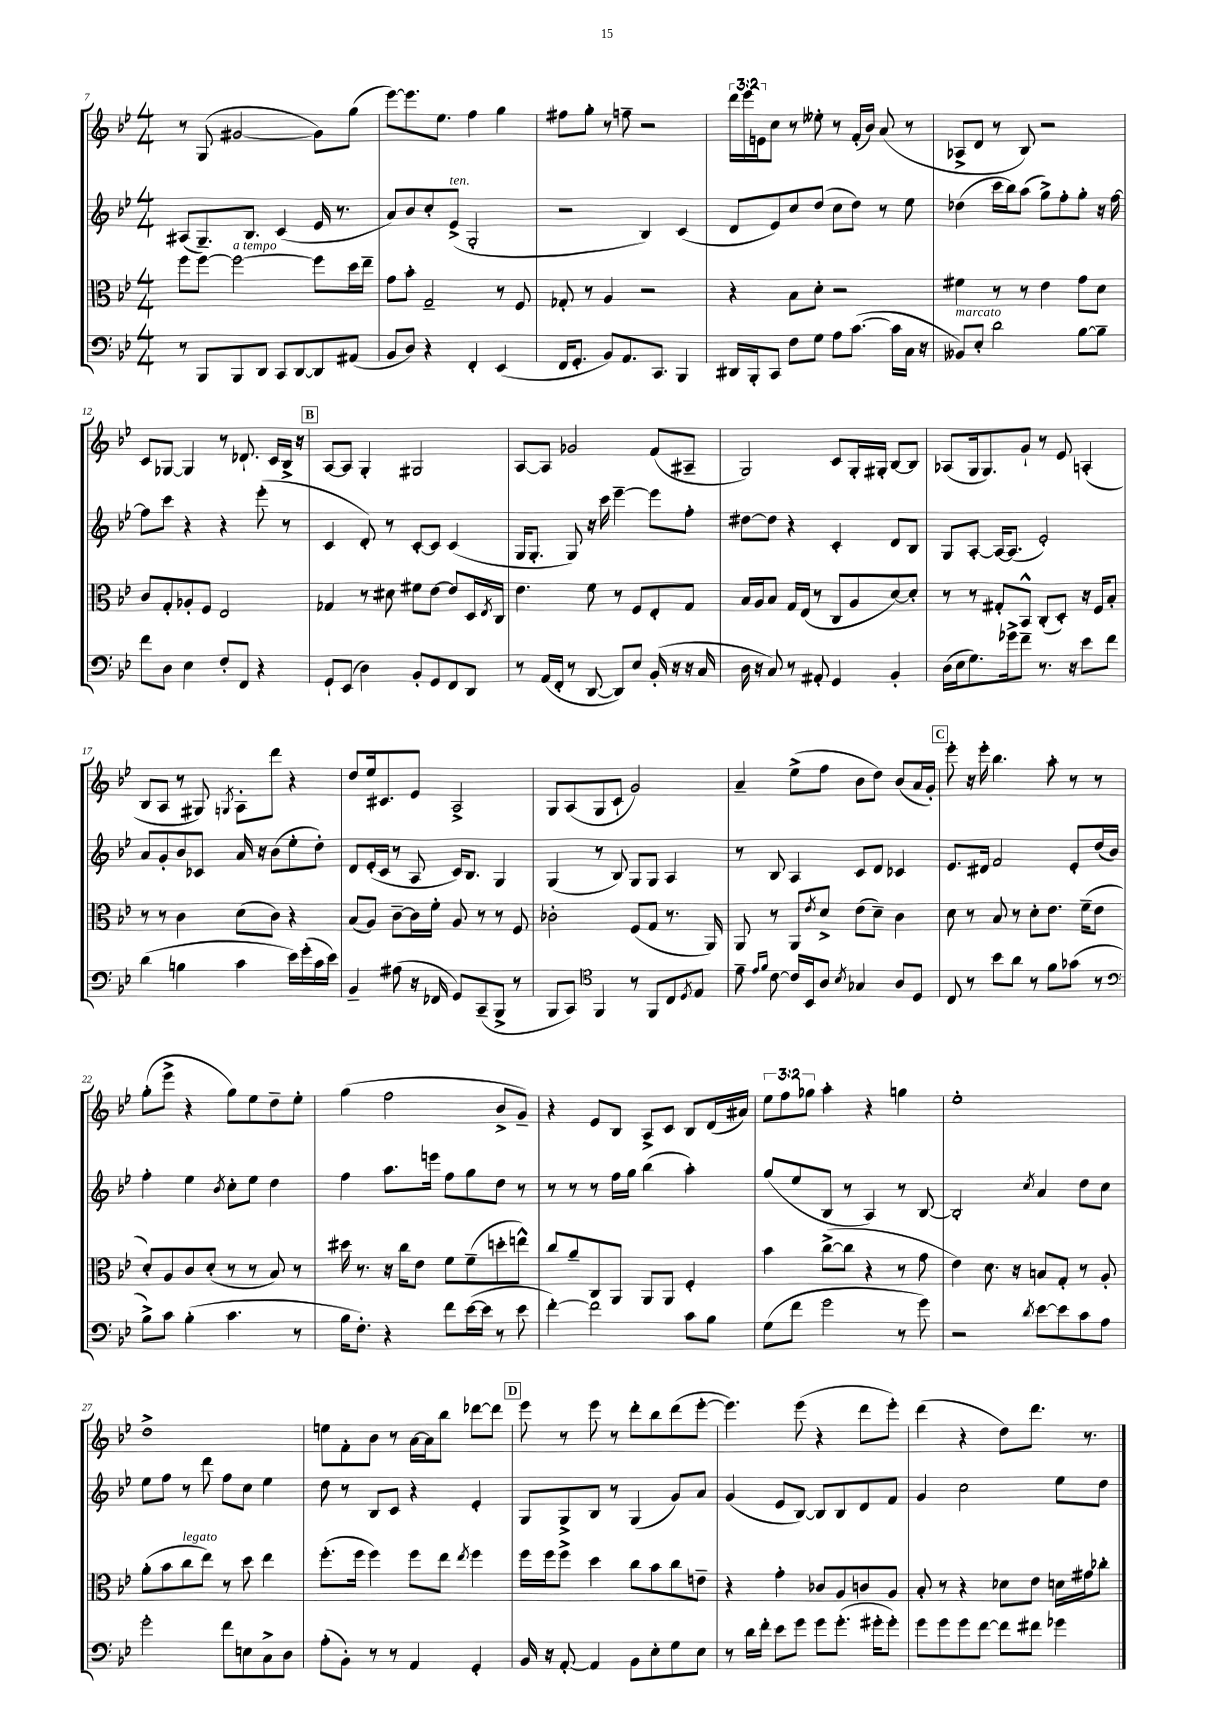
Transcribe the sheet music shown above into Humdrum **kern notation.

**kern	**kern	**kern	**kern
*part4	*part3	*part2	*part1
*staff4	*staff3	*staff2	*staff1
*clefF4	*clefC3	*clefG2	*clefG2
*k[b-e-]	*k[b-e-]	*k[b-e-]	*k[b-e-]
*M4/4	*M4/4	*M4/4	*M4/4
=7	=7	=7	=7
8r	8ff\L	(8A#X/L	8r
8BBB-/L	[8ff\J	8.G~/)	(8G/
!	!LO:TX:a:i:t=a tempo	!	!
8BBB-/	2ff\_	.	[2g#X/
.	.	8.B-/J	.
8DD/J	.	.	.
8CC/L	.	(4c/	.
[8DD/	.	.	.
8DD/]	8ff\L]	16e-/	8g#\L])
.	.	8.r	.
(8AA#X/J	16dd\L	.	(8gg\J
.	16ee-~\JJ	.	.
=8	=8	=8	=8
8BB-/L	8g\L	8a/L)	[8eee-\L)
8D/J)	8b-'\J	8b-/	8.eee-\]
4r	2G~/	8cc'/	.
.	.	.	8.ee-\J
!	!	!LO:TX:a:i:t=ten.	!
.	.	(8e-^/J	.
4FF'/	.	2G'/	4ff\
(4EE-/	8r	.	4gg\
.	8F/	.	.
=9	=9	=9	=9
16FF/KL	8G-X'/	2r	8ff#X\L
8.GG'/J	.	.	.
.	8r	.	8gg'\J
8BB-/L)	4A/	.	8r
8.AA/	.	.	8ffn~\
.	2r	4B-/)	2r
8.CC/J	.	.	.
4BBB-/	.	(4c/	.
=10	=10	=10	=10
16DD#X/LL	4r	8d/L	24ddd\LL
.	.	.	24eee-\
16BBB-'/J	.	.	.
.	.	.	24en\J
8CC/J	.	8e-/)	8cc\J
8F\L	8B-\L	8cc/	8r
8G\J	8d'\J	(8dd/J	8ee--X'\
8A\L	2r	8cc\L	8r
([8.c\J	.	8dd\J)	(16f'/LL
.	.	.	16b-/JJ)
.	.	8r	(8a/
16c\LL]	.	.	.
16C\JJ	.	8ee-\	8r
16r	.	.	.
=11	=11	=11	=11
!LO:TX:a:i:t=marcato	!	!	!
8BB--X/L)	4f#X\	(4dd-X\	8A-X^/L
8E-'/J	.	.	8d/J
2d\	8r	16ccc\LL	8r
.	.	16bb-\J)	.
.	8r	(8aa\J	8B-/)
.	4e-\	8gg^\L)	2r
.	.	8ff'\	.
[8B-\L	8g\L	8gg'\J	.
8B-~\J]	8d\J	16r	.
.	.	[16ff\	.
!!LO:LB:g=z
=12	=12	=12	=12
8f\L	8c/L	8ff\L]	8c/L
8D\J	8G'/	8ccc\J	[8G-X/J
4E-\	8A-X'/	4r	4G-/]
.	8F/J	.	.
8F'/L	2E-/	4r	8r
8FF/J	.	.	8.d-X`/
4r	.	(8eee-'\	.
.	.	.	16c/LL
.	.	8r	16B-^/JJ
.	.	.	16r
!!LO:REH:place=s1:t=B
=13	=13	=13	=13
8GG`/L	4G-X/	4c/	[8A/L
(8EE-/J	.	.	8A/J]
4D\)	8r	8d'/)	4G'/
.	8d#X\	8r	.
8BB-'/L	8f#X\L	[8c'/L	2G#X/
8GG/	[8e-\J	8c/J]	.
8FF/	8e-/L]	(4c/	.
8DD/J	16D/L	.	.
.	8qE-/	.	.
.	16C/JJ	.	.
=14	=14	=14	=14
8r	4.e-\	16G/KL	[8A/L
.	.	8.G'/J	.
(16AA/LL	.	.	8A/J]
16FF'/JJ	.	.	.
8r	.	8G/)	2g-X/
[8DD/	8f\	16r	.
.	.	16ccc\	.
8DD/L])	8r	[4eee-~\	.
8E-/J	8F/L	.	.
(16BB-'/	8E-'/	8eee-\L]	(8f/L
16r	.	.	.
16r	8G/J	8ff'\J	8A#X~/J
16C/	.	.	.
=15	=15	=15	=15
16D\	16B-/LL	[8dd#X\L	2G/)
16r	16A/J	.	.
8C/)	8B-/J	8dd#\J]	.
8r	16G/LL	4r	.
.	(16E-/JJ	.	.
8AA#X'/	8r	.	.
4GG/	8C/L	4c'/	8c/L
.	8A/	.	16G'/L
.	.	.	16G#X'/JJ
4BB-'/	[8d/)	8d/L	[8B-/L
.	8d'/J]	8B-/J	8B-/J]
=16	=16	=16	=16
(16D\LL	8r	8G/L	(8A-X/L
16E-\J	.	.	.
8.G\)	8r	[8A'/J	16G/k
.	.	.	8.G/)
.	8G#X'/L	16A/KL_	.
16g-X^\k	.	(8.A/J]	.
8f~\J	8BB-^^/J	.	8g`/J
8.r	(8C'/L	2e-'/)	8r
.	8D'/J)	.	8e-/
16r	.	.	.
8e-\L	16r	.	(4An'/
.	16F/KL	.	.
8f\J	8B-'/J	.	.
!!LO:LB:g=z
=17	=17	=17	=17
(4d\	8r	8a/L	8B-/L
.	8r	8g'/	8A/J
4Bn\	4c\	8b-/	8r
.	.	8c-X/J	8G#X/)
.	.	.	8qGn/
4c\	(8d\L	16a/	8A'\L
.	.	16r	.
.	8c\J)	(8b-\L	8ddd\J
16e-\LL)	4r	8ee-'\	4r
(16g'\	.	.	.
16c\	.	8dd'\J)	.
16e-\JJ)	.	.	.
=18	=18	=18	=18
4BB-~/	(8B-/L	8d/L	8dd/L
.	8A/J)	(16e-'/L	16ee-/k
.	.	16c/JJ	8.c#X/
(8A#X\	[8c~\L	8r	.
16r	16c\L]	8A/	8e-/J
16FF-X/	16f'\JJ	.	.
8GG/L)	8A/	16c/KL)	2A^/
.	.	8.B-/J	.
(8CC~/	8r	.	.
8BBB-^/J	8r	4G/	.
8r	8F/	.	.
=19	=19	=19	=19
8BBB-/L	2c-X'\	(4G/	8G/L
8CC/J)	.	.	(8A/
*clefC4	*	*	*
4FF/	.	8r	8G/
.	.	8B-/)	8c`/J
8r	(8F/L	8G/L	2g/)
8FF/L	8G/J	8G/J	.
8C/	8.r	4A/	.
8qD/	.	.	.
8E-/J	.	.	.
.	16AA/)	.	.
=20	=20	=20	=20
8e-~\	8AA/	8r	4a~/
16qqe-/LL	.	.	.
16qqf/JJ	.	.	.
[8c\	8r	8B-/	.
16c/LL]	8AA/L	4A/	(8ee-^\L
16BB-/J	.	.	.
.	8qe-/	.	.
8A/J	8d^/J	.	8ff\J
8qB-/	.	.	.
4G-X/	(8e-\L	8c/L	8b-\L
.	8d~\J)	8d/J	8dd\J)
8A/L	4c\	4c-X/	(8b-/L
8D/J	.	.	16a/L
.	.	.	16g'/JJ)
!!LO:REH:place=s1:t=C
=21	=21	=21	=21
8C/	8d\	8.e-/L	8eee-'\
8r	8r	.	16r
.	.	16d#X/Jk	16eee-'\
8b-\L	8B-/	2f/	4.bb-\
8a\J	8r	.	.
8r	8d'\L	.	.
8f\L	8.e-\J	.	8aa'\
(8g-X\J	.	8e-'/L	8r
.	(16f~\KL	.	.
8r	8e-\J	(16dd/L	8r
.	.	16b-/JJ)	.
!!LO:LB:g=z
=22	=22	=22	=22
*clefF4	*	*	*
8B-^\L)	8d'/L)	4ff'\	(8gg'\L
8c\J	8A/	.	8eee-^\J
(4B-'\	8c/	4ee-\	4r
.	(8d'/J	.	.
.	.	8qb-/	.
4.c\	8r	8cc'\L	8gg\L)
.	8r	8ee-\J	8ee-\
.	8B-/)	4dd\	8dd~\
8r	8r	.	8ee-'\J
=23	=23	=23	=23
16B-\KL	16dd#X\	4ff\	(4gg\
8.F'\J)	8.r	.	.
4r	16r	8.aa\L	2ff\
.	16cc\KL	.	.
.	8e-\J	.	.
.	.	16eeen\Jk	.
8f\L	8f\L	8ff\L	.
([16e-\L	(8f~\	8gg\	.
16e-\JJ]	.	.	.
8r	8ddn'\	8dd\J	8b-^/L
8e-\	8een^^\J)	8r	8g~/J)
=24	=24	=24	=24
[4f'\)	8cc/L	8r	4r
.	8a~/	8r	.
2f\]	8C/	8r	8e-/L
.	8AA/J	16ff\LL	8B-/J
.	.	16gg\JJ	.
.	8AA/L	(4bb-\	8A^/L
.	8AA/J	.	8c/J
8c\L	4F'/	4aa'\)	8B-/L
8B-\J	.	.	(16d/L
.	.	.	16a#X/JJ)
=25	=25	=25	=25
(8G\L	4b-\	(8gg/L	12ee-\L
.	.	.	12ff\
8f\J	.	8ee-/	.
.	.	.	12gg-X\J
2g\	([8cc^\L	8B-/J	4aa'\
.	8cc\J]	8r	.
.	4r	4A/)	4r
8r	8r	8r	4ggn\
8g\)	8g\	[8B-/	.
=26	=26	=26	=26
2r	4e-\)	2B-'/]	1ee-'
.	8.d\	.	.
.	16r	.	.
8qd/	.	8qcc/	.
[8e-\L	8Bn/L	4a/	.
8e-\]	8G'/J	.	.
8c\	8r	8dd\L	.
8A\J	8A'/	8cc\J	.
!!LO:LB:g=z
=27	=27	=27	=27
2g'\	(8a'\L	8ee-\L	1dd^
.	8b-\	8ff\J	.
!	!LO:TX:a:i:t=legato	!	!
.	8cc\	8r	.
.	8ee-\J)	8ddd\	.
8f\L	8r	8ff\L	.
8En\	8dd\	8cc\J	.
8C^\	4ee-\	4ee-\	.
8D\J	.	.	.
=28	=28	=28	=28
(8A'\L	(8.ff'\L	8dd\	8een\L
8BB-'\J)	.	8r	8f'\
.	16ff\Jk	.	.
8r	4ff\)	8B-/L	8b-\J
8r	.	8c/J	8r
4AA/	8ff\L	4r	[16a\LL
.	.	.	16a\J]
.	8ee-\J	.	8bb-\J
.	8qee-/	.	.
4GG'/	4ff\	4e-'/	[8ddd-X\L
.	.	.	8ddd-\J]
!!LO:REH:place=s1:t=D
=29	=29	=29	=29
16BB-/	16ff\LL	8G/L	8eee-\
16r	16ff\J	.	.
[8AA'/	8ff^\J	8G^/	8r
4AA/]	4dd\	8B-/J	8eee-\
.	.	8r	8r
8BB-\L	8cc\L	(4G/	8ddd'\L
8E-'\	8b-\	.	8bb-\
8G\	8cc\	8g/L)	(8ddd\
8E-\J	8en~\J	8a/J	[8eee-'\J
=30	=30	=30	=30
8r	4r	(4g/	4.eee-\])
16d\LL	.	.	.
16f'\JJ	.	.	.
8e-\L	4g'\	8e-/L	.
8g\J	.	[8B-/J)	(8eee-\
8g\L	8c-X/L	8B-/L]	4r
(8.g'\J	8A/	8B-/	.
.	8cn/	8d/	8ddd\L
16g#X'\KL	.	.	.
8g#'\J)	8A/J	8f/J	8eee-'\J)
=31	=31	=31	=31
8g\L	8B-'/	4g/	(4ddd\
8g\	8r	.	.
8g\	4r	2cc\	4r
[8f\J	.	.	.
8f\L]	8d-X\L	.	8dd\L)
8f#X\J	8e-\J	.	8.ddd\J
4g-X\	16dn\LL	8ee-\L	.
.	16g#X\J	.	8.r
.	8cc-X'\J	8dd\J	.
==	==	==	==
*-	*-	*-	*-
